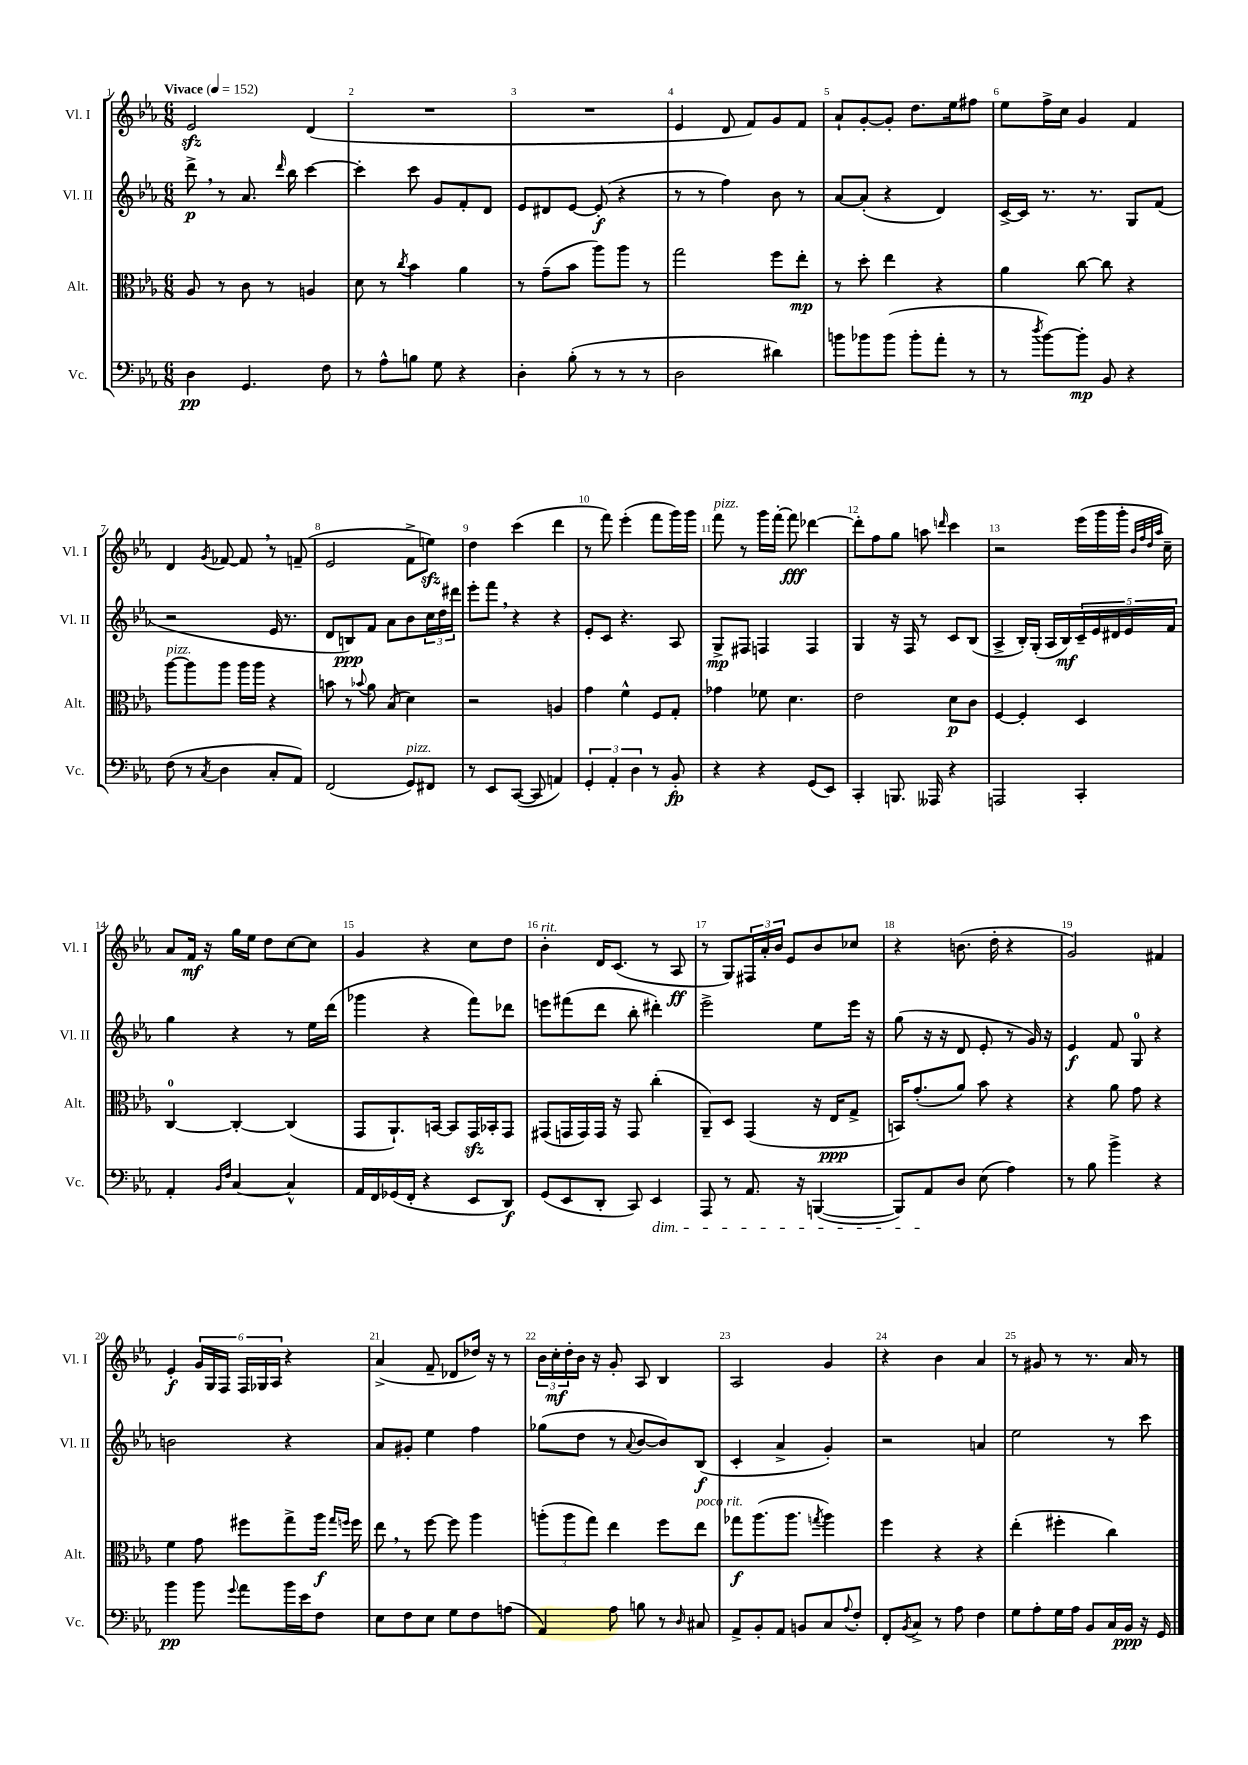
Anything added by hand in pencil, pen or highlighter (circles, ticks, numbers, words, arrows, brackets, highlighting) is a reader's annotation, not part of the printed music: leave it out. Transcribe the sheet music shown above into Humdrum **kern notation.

**kern	**kern	**kern	**kern
*staff4	*staff3	*staff2	*staff1
*clefF4	*clefC3	*clefG2	*clefG2
*k[b-e-a-]	*k[b-e-a-]	*k[b-e-a-]	*k[b-e-a-]
*M6/8	*M6/8	*M6/8	*M6/8
*MM152	*MM152	*MM152	*MM152
4D\	8A-/	8ddd^\	2e-/
.	8r	8r	.
4.GG/	8c\	8.a-/	.
.	8r	.	.
.	.	16qqddd/	.
.	.	16bb-\	.
.	4A/	[4ccc\	(4d/
8F\	.	.	.
=	=	=	=
8r	8d\	4ccc'\]	2.r
8A-^^\L	8r	.	.
.	8qcc/	.	.
8B\J	4b-\	8ccc\	.
8G\	.	8g/L	.
4r	4a-\	8f'/	.
.	.	8d/J	.
=	=	=	=
4D'\	8r	8e-/L	2.r
.	(8g~\L	8d#/	.
(8B-'\	8b-\J	[8e-/J	.
8r	8aa-\L)	(8e-'/]	.
8r	8aa-\J	4r	.
8r	8r	.	.
=	=	=	=
2D\	2gg\	8r	4e-/
.	.	8r	.
.	.	4ff\)	8d/
.	.	.	8f/L)
4d#\)	8ff\L	8b-\	8g/
.	8ee-'\J	8r	8f/J
=	=	=	=
8b\L	8r	[8a-/L	8a-`/L
8b-\	8dd'\	(8a-'/]J	[8g'/
(8b-\J	4ee-\	4r	8g'/]J
8b-'\L	.	.	8.dd\L
8a-'\J	4r	4d/)	.
.	.	.	16ee-\k
8r	.	.	8ff#\J
=	=	=	=
8r	4a-\	[16c^/LL	8ee-\L
.	.	16c/]JJ	.
8qdd/	.	.	.
[8b-\L)	.	8.r	16ff^\L
.	.	.	16cc\JJ
8b-'\]J	[8cc\	.	4g/
.	.	8.r	.
8BB-/	8cc\]	.	.
4r	4r	8G/L	4f/
.	.	(8f/J	.
=	=	=	=
(8F\	[8aa-\L	2r	4d/
8r	8aa-\]	.	.
8qC/	.	.	8qg/
4D\	8aa-\J	.	[8f-/
.	16aa-\LL	.	8f-/]
.	16aa-\JJ	.	.
8C'/L	4r	16e-/	8r
.	.	8.r	.
8AA-/J)	.	.	(8f~/
=	=	=	=
(2FF/	8b\	8d/L	2e-/
.	8r	8B/)	.
.	8qqb-/	.	.
.	8a-\	8f/J	.
.	(8B-/	8a-\L	.
8GG/L)	4d\)	8b-\	8f^\L
8FF#/J	.	24cc\L	8ee\J)
.	.	24dd\	.
.	.	24ddd#\JJ	.
=	=	=	=
8r	2r	8eee-'\L	4dd\
8EE-/L	.	8fff\J	.
([8CC/J	.	4r	(4ccc\
8CC/]	.	.	.
4AA/)	4A/	4r	4ddd\
=	=	=	=
6GG'/	4g\	8e-'/L	8r
.	.	8c/J	8fff\)
6AA-'/	.	.	.
.	4f^^\	4.r	(4eee-'\
6D\	.	.	.
8r	8F/L	.	8fff\L
8BB-'/	8G'/J	8A-/	16ggg\L)
.	.	.	16ggg\JJ
=	=	=	=
4r	4g-\	8G^/L	8fff\
.	.	8F#/J	8r
4r	8f-\	4F/	16ggg\LL
.	.	.	[16fff'\JJ
.	4.d\	.	8fff\]
(8GG/L	.	4F/	[4ddd-\
8EE-/J)	.	.	.
=	=	=	=
4CC'/	2e-\	4G/	8ddd-'\]L
.	.	.	8ff\
8.BBB/	.	16r	8gg\J
.	.	16F/	.
.	.	8r	8aa\
16AAA--/	.	.	.
.	.	.	16qqddd/
4r	8d\L	8c/L	4ccc\
.	8c\J	(8B-/J	.
=	=	=	=
2AAA/	[4F/	4A-^/	2r
.	4F'/]	16B-'/LL)	.
.	.	(16G'/JJ	.
.	.	16A-/LL	.
.	.	16B-/)	.
4CC'/	4D/	20c~/	(16eee-\LL
.	.	20e-/	.
.	.	.	16ggg\
.	.	20d#/	.
.	.	.	16ggg'\JJ
.	.	20e-/	.
.	.	.	32qqb-/LLL
.	.	.	32qqff/
.	.	.	32qqdd/
.	.	.	32qqaa-/JJJ
.	.	.	16cc~\)
.	.	20f/JJ	.
=	=	=	=
4AA-'/	[4C/	4gg\	8a-/L
.	.	.	16f/Jk
.	.	.	16r
16qqBB-/LL	.	.	.
16qqF/JJ	.	.	.
[4C/	4C'/_	4r	16gg\LL
.	.	.	16ee-\JJ
.	.	.	8dd\L
4C^^/]	(4C/]	8r	[8cc\
.	.	16ee-\LL	8cc\]J
.	.	(16ddd\JJ	.
=	=	=	=
16AA-/LL	8GG/L	4ggg-\	4g/
16FF/	.	.	.
(16GG-/	8.AA-`/)	.	.
16FF'/JJ	.	.	.
4r	.	4r	4r
.	[16BB/Jk	.	.
.	8BB/]L	.	.
8EE-/L	16GG/L	8fff\L)	8cc\L
.	16BB-'/J	.	.
8DD/J)	8GG/J	8ddd-\J	8dd\J
=	=	=	=
(8GG/L	(8GG#/L	8eee\L	4b-'\
8EE-/	16GG/L	(8fff#\	.
.	16GG/)	.	.
8DD'/J	16GG/JJ	8ddd\J	16d/LK
.	16r	.	(8.c/J
8CC/)	8GG/	8bb-'\	.
4EE-/	(4cc'\	4ddd#'\)	8r
.	.	.	8A-/
=	=	=	=
8AAA-/	8AA-~/L)	2eee-^\	8r
8r	8D/J	.	8G/L)
8.AA-/	(4GG/	.	24F#/L
.	.	.	24a-'/
.	.	.	24b-/JJ
.	.	.	8e-/L
16r	.	.	.
([4BBB/	16r	8ee-\L	8b-/
.	16E-/LK	.	.
.	8G^/J	16eee-\Jk	8cc-/J
.	.	16r	.
=	=	=	=
8BBB/]L)	16BB/LK)	(8gg\	4r
.	(8.g'/	.	.
8AA-/	.	16r	.
.	.	16r	.
8D/J	8a-/J)	8d/	(8.b\
(8E-\	8b-\	8e-'/	.
.	.	.	16dd'\
4A-\)	4r	8r	4r
.	.	16g/)	.
.	.	16r	.
=	=	=	=
8r	4r	4e-/	2g/)
8B-\	.	.	.
4b-^\	8a-\	8f/	.
.	8g\	8G/	.
4r	4r	4r	4f#/
=	=	=	=
4b-\	4f\	2b\	4e-'/
8b-\	8g\	.	24g/LL
.	.	.	24G/
.	.	.	24F/JJ
8qqg/	.	.	.
8a-\L	8ff#\L	.	24F/LL
.	.	.	24G-/
.	.	.	24A-/JJ
16b-\L	8gg^\	4r	4r
16e-\J	.	.	.
8F\J	16aa-\Jk	.	.
.	16qqgg/LL	.	.
.	16qqff/JJ	.	.
.	16ff\	.	.
=	=	=	=
8E-\L	8ee-\	8a-/L	(4a-^/
8F\	8r	8g#'/J	.
8E-\J	[8ff\	4ee-\	8f~/
8G\L	8ff\]	.	8d-/L
8F\	4aa-\	4ff\	16dd-/Jk)
.	.	.	16r
(8A\J	.	.	8r
=	=	=	=
4AA-/)	(12aa'\L	(8gg-\L	24b-\LL
.	.	.	24cc'\
.	12aa\	.	24dd'\
.	.	8dd\J	16b-\JJ
.	12gg\J)	.	.
.	.	.	16r
8A-\	4ee-\	8r	8g'/
.	.	8qqa-/	.
8B\	.	[8b-/L	8A-/
8r	8ff\L	8b-/])	4B-/
16qqD/	.	.	.
8C#/	8ee-\J	(8B-/J	.
=	=	=	=
8AA-^/L	8gg-\L	4c'/	2A-/
8BB-'/	(8.aa-\	.	.
8AA-/J	.	4a-^/	.
.	8.aa-\J	.	.
8BB/L	.	.	.
.	8qgg/	.	.
8C/	4aa-\)	4g'/)	4g/
8qqA-/	.	.	.
8F'/J	.	.	.
=	=	=	=
8FF'/L	4ff\	2r	4r
8qBB-/	.	.	.
8C^/J	.	.	.
8r	4r	.	4b-\
8A-\	.	.	.
4F\	4r	4a/	4a-/
=	=	=	=
8G\L	(4ee-'\	2ee-\	8r
8A-'\	.	.	8g#/
16G\L	4ff#'\	.	8r
16A-\JJ	.	.	.
8BB-/L	.	.	8.r
16C/L	4cc\)	8r	.
16BB-/JJ	.	.	16a-/
16r	.	8ccc\	8r
16GG/	.	.	.
==	==	==	==
*-	*-	*-	*-
